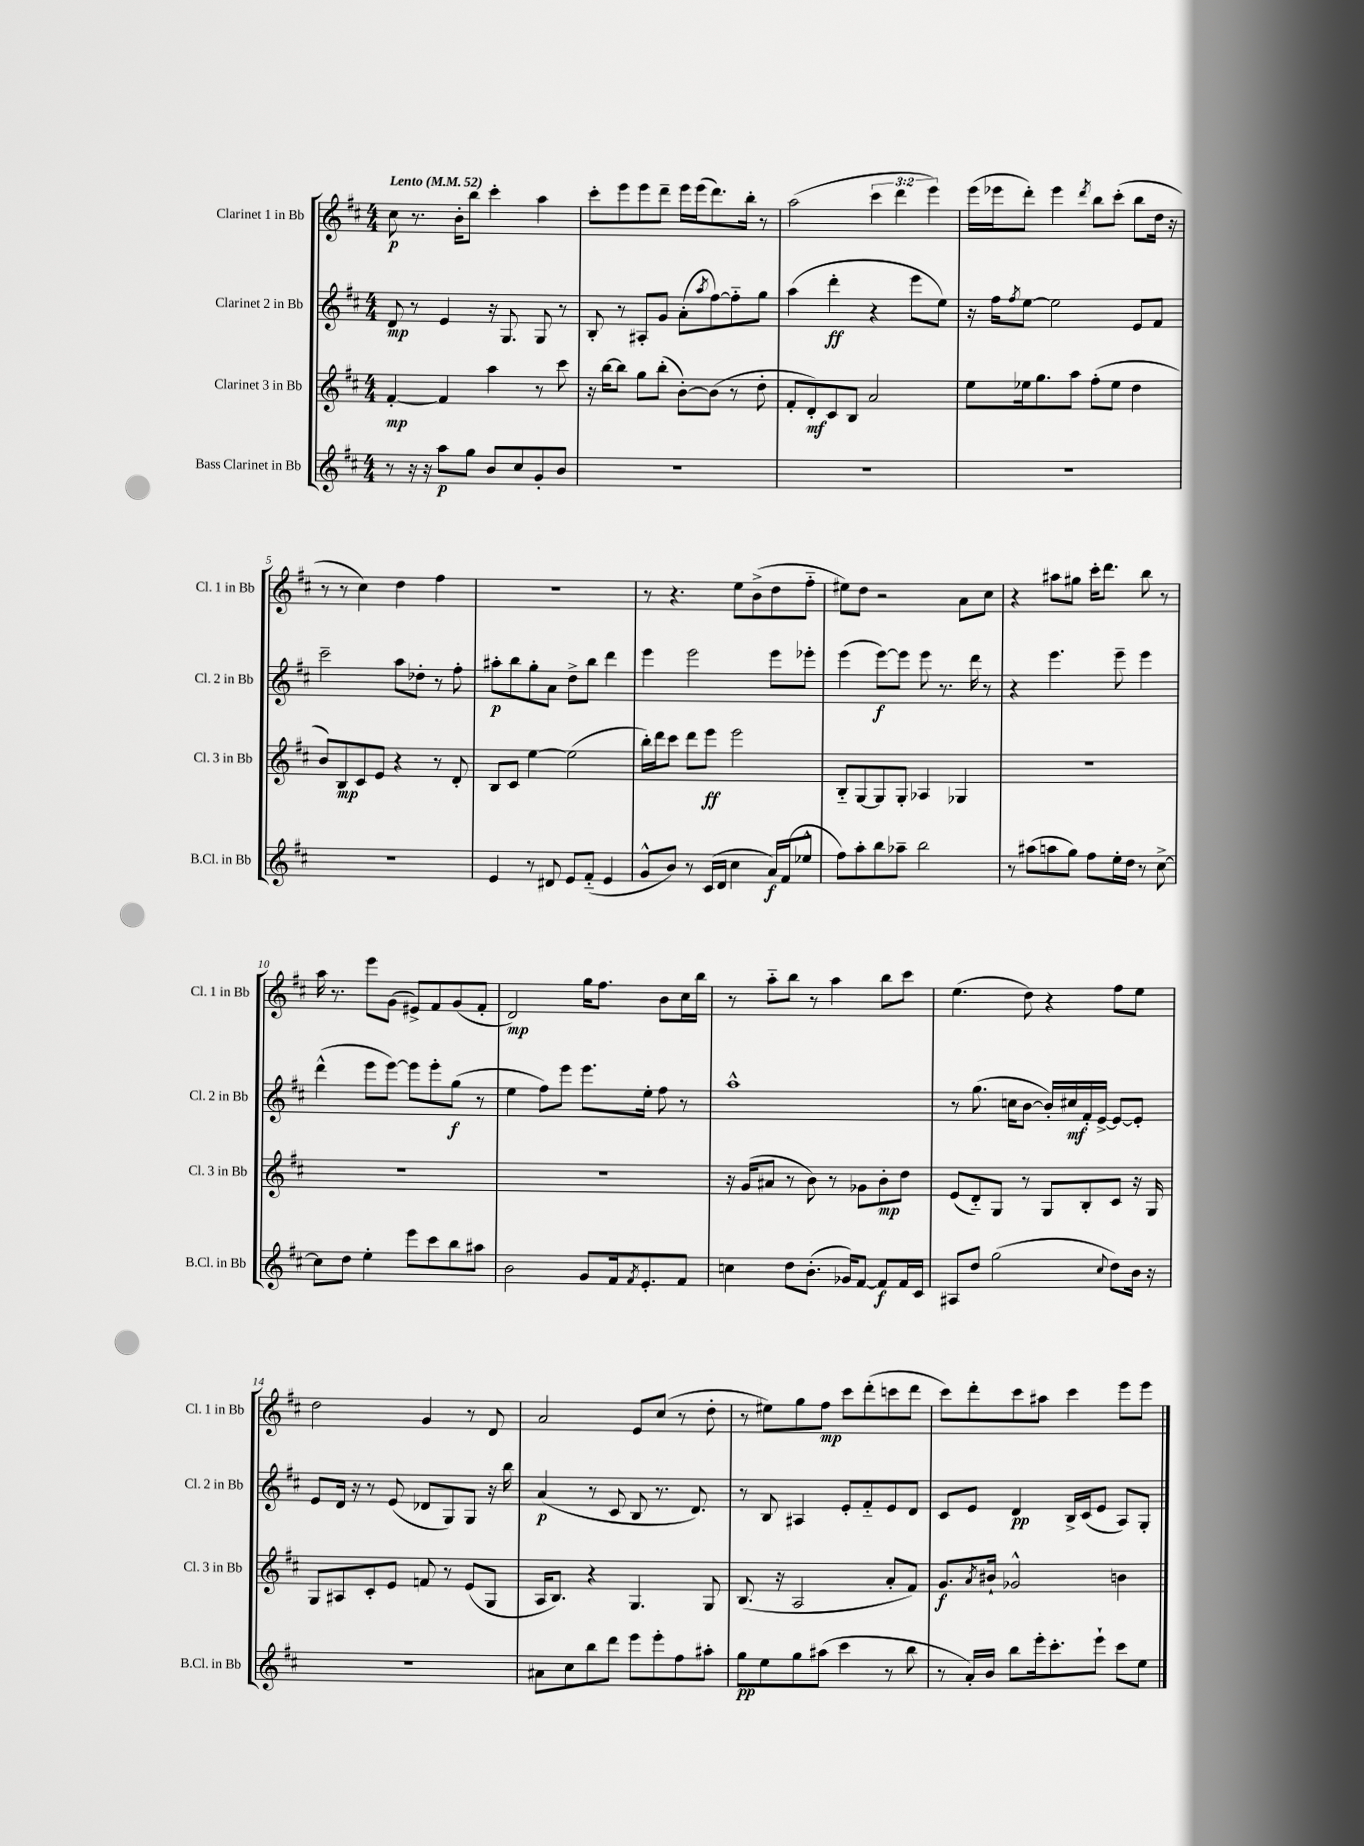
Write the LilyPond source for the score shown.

<<
\new StaffGroup <<
\new Staff = "s0" \with { instrumentName = "Clarinet 1 in Bb" shortInstrumentName = "Cl. 1 in Bb" } {
    \clef treble \key d \major \numericTimeSignature \time 4/4 \override Staff.TupletNumber.text = #tuplet-number::calc-fraction-text \tempo "Lento" 4 = 52
    cis''8\p r8. b'16-. b''8 cis'''4-. a''4 |
    cis'''8-. e'''8 e'''8 d'''8-- e'''16 e'''16( d'''8.) b''16-. r8 |
    a''2( \tuplet 3/2 { cis'''4 d'''4 e'''4) } |
    e'''16( ees'''16 d'''8-.) ees'''4 \acciaccatura { d'''8 } b''8 cis'''8-.( b''8 d''16 r16 |
    r8 r8 cis''4) d''4 fis''4 |
    R1 |
    r8 r4. e''8 b'8->( d''8 fis''8-_ |
    eis''8) d''8 r2 a'8 cis''8 |
    r4 ais''8 gis''8 cis'''16-. d'''8. b''8 r8 |
    a''16 r8. e'''8 g'8( eis'8->) fis'8 g'8( fis'8-. |
    d'2\mp) g''16 fis''8. b'8 cis''16 b''16 |
    r8 a''8-_ b''8 r8 a''4 b''8 cis'''8 |
    e''4.( d''8) r4 fis''8 e''8 |
    d''2 g'4 r8 d'8 |
    a'2 e'8 cis''8( r8 d''8-. |
    r8 eis''8) g''8 fis''8\mp cis'''8 d'''8-.( c'''8 d'''8 |
    cis'''8) d'''8-. cis'''8 ais''8 cis'''4 e'''8 e'''8 \bar "|." |
}
\new Staff = "s1" \with { instrumentName = "Clarinet 2 in Bb" shortInstrumentName = "Cl. 2 in Bb" } {
    \clef treble \key d \major \numericTimeSignature \time 4/4
    d'8\mp r8 e'4 r16 g8. g8 r8 |
    b8-. r8 ais8-. g'8 a'8-.( \acciaccatura { a''8 } fis''8~) fis''8-_ g''8 |
    a''4( d'''4-.\ff r4 e'''8 e''8) |
    r16 fis''16 \acciaccatura { fis''8 } e''8~ e''2 e'8 fis'8 |
    cis'''2-- a''8 des''8-. r8 fis''8-. |
    ais''8-.\p b''8 g''8-. a'8 d''8-> b''8 d'''4 |
    e'''4 e'''2 e'''8 ees'''8-. |
    e'''4( e'''8~\f) e'''8 e'''8 r8. d'''16 r8 |
    r4 e'''4. e'''8-- e'''4 |
    d'''4-^( e'''8 e'''8~) e'''8 e'''8-. g''8\f( r8 |
    e''4 fis''8) e'''8 e'''8. e''16-. fis''8 r8 |
    a''1-^ |
    r8 g''8.( c''16 b'8~ b'16-.) cis''16\mf fis'16-. e'16~-> e'8~ e'8-. |
    e'8 d'16 r16 r8 e'8( des'8 g8) g8 r16 b''16 |
    a'4\p( r8 cis'8 b8 r8. d'8.) |
    r8 b8 ais4 e'8-. fis'8-_ e'8 d'8 |
    cis'8 e'8 d'4\pp b16-> cis'16( e'8 a8) g8-. \bar "|." |
}
\new Staff = "s2" \with { instrumentName = "Clarinet 3 in Bb" shortInstrumentName = "Cl. 3 in Bb" } {
    \clef treble \key d \major \numericTimeSignature \time 4/4
    fis'4~-.\mp fis'4 a''4 r8 cis'''8 |
    r16 b''16~ b''8 g''8 b''8-.( b'8~-.) b'8( r8 d''8-. |
    fis'8-. d'8-.\mf) cis'8 b8 a'2 |
    e''8 ees''16 g''8. a''8 fis''8-.( ees''8 d''4 |
    b'8) b8\mp cis'8 e'8 r4 r8 d'8-. |
    b8 cis'8 e''4~ e''2( |
    b''16-.) d'''16 cis'''8 d'''8 e'''8\ff e'''2 |
    b8-_ g8~ g8 g8-. aes4 ges4 |
    R1 |
    R1 |
    R1 |
    r16 g'16( ais'8 r8 b'8) r8 ges'8 b'8-.\mp d''8 |
    e'8( d'8-_) g8 r8 g8 b8-. cis'8 r16 g16 |
    g8 ais8 cis'8-. e'8 f'8 r8 e'8( g8 |
    a16 b8.) r4 g4. g8 |
    b8.( r16 a2 a'8-. fis'8) |
    g'8.\f \acciaccatura { a'8 } bis'16-! ges'2-^ b'4 \bar "|." |
}
\new Staff = "s3" \with { instrumentName = "Bass Clarinet in Bb" shortInstrumentName = "B.Cl. in Bb" } {
    \clef treble \key d \major \numericTimeSignature \time 4/4
    r8 r16 r16 a''8\p g''8 b'8 cis''8 g'8-. b'8 |
    R1 |
    R1 |
    R1 |
    R1 |
    e'4 r8 dis'8 e'8 fis'8-_( e'4 |
    g'8-^ b'8) r8 cis'16( d'16 cis''4 a'16\f) fis'16( ees''8-^ |
    fis''8) a''8-. b''8 aes''8-- b''2 |
    r8 ais''8( a''8 g''8) fis''8 e''16-. d''16 r8 cis''8~-> |
    cis''8 d''8 e''4-. e'''8 cis'''8 b''8 ais''8 |
    b'2 g'8 fis'16 \acciaccatura { fis'8 } e'8.-. fis'8 |
    c''4 d''8 b'8.-.( ges'16) fis'8~ fis'8\f fis'16 cis'16 |
    ais8 d''8 g''2( \appoggiatura { cis''8 } d''8) b'16 r16 |
    r1 |
    ais'8 cis''8 b''8 d'''8 e'''8 e'''8-. fis''8 ais''8-. |
    g''8\pp e''8 g''8 ais''8( cis'''4 r8 b''8 |
    r8 a'16-.) b'16 b''8 e'''16-. cis'''8.-. e'''8-! cis'''8 e''8 \bar "|." |
}
>>
>>
